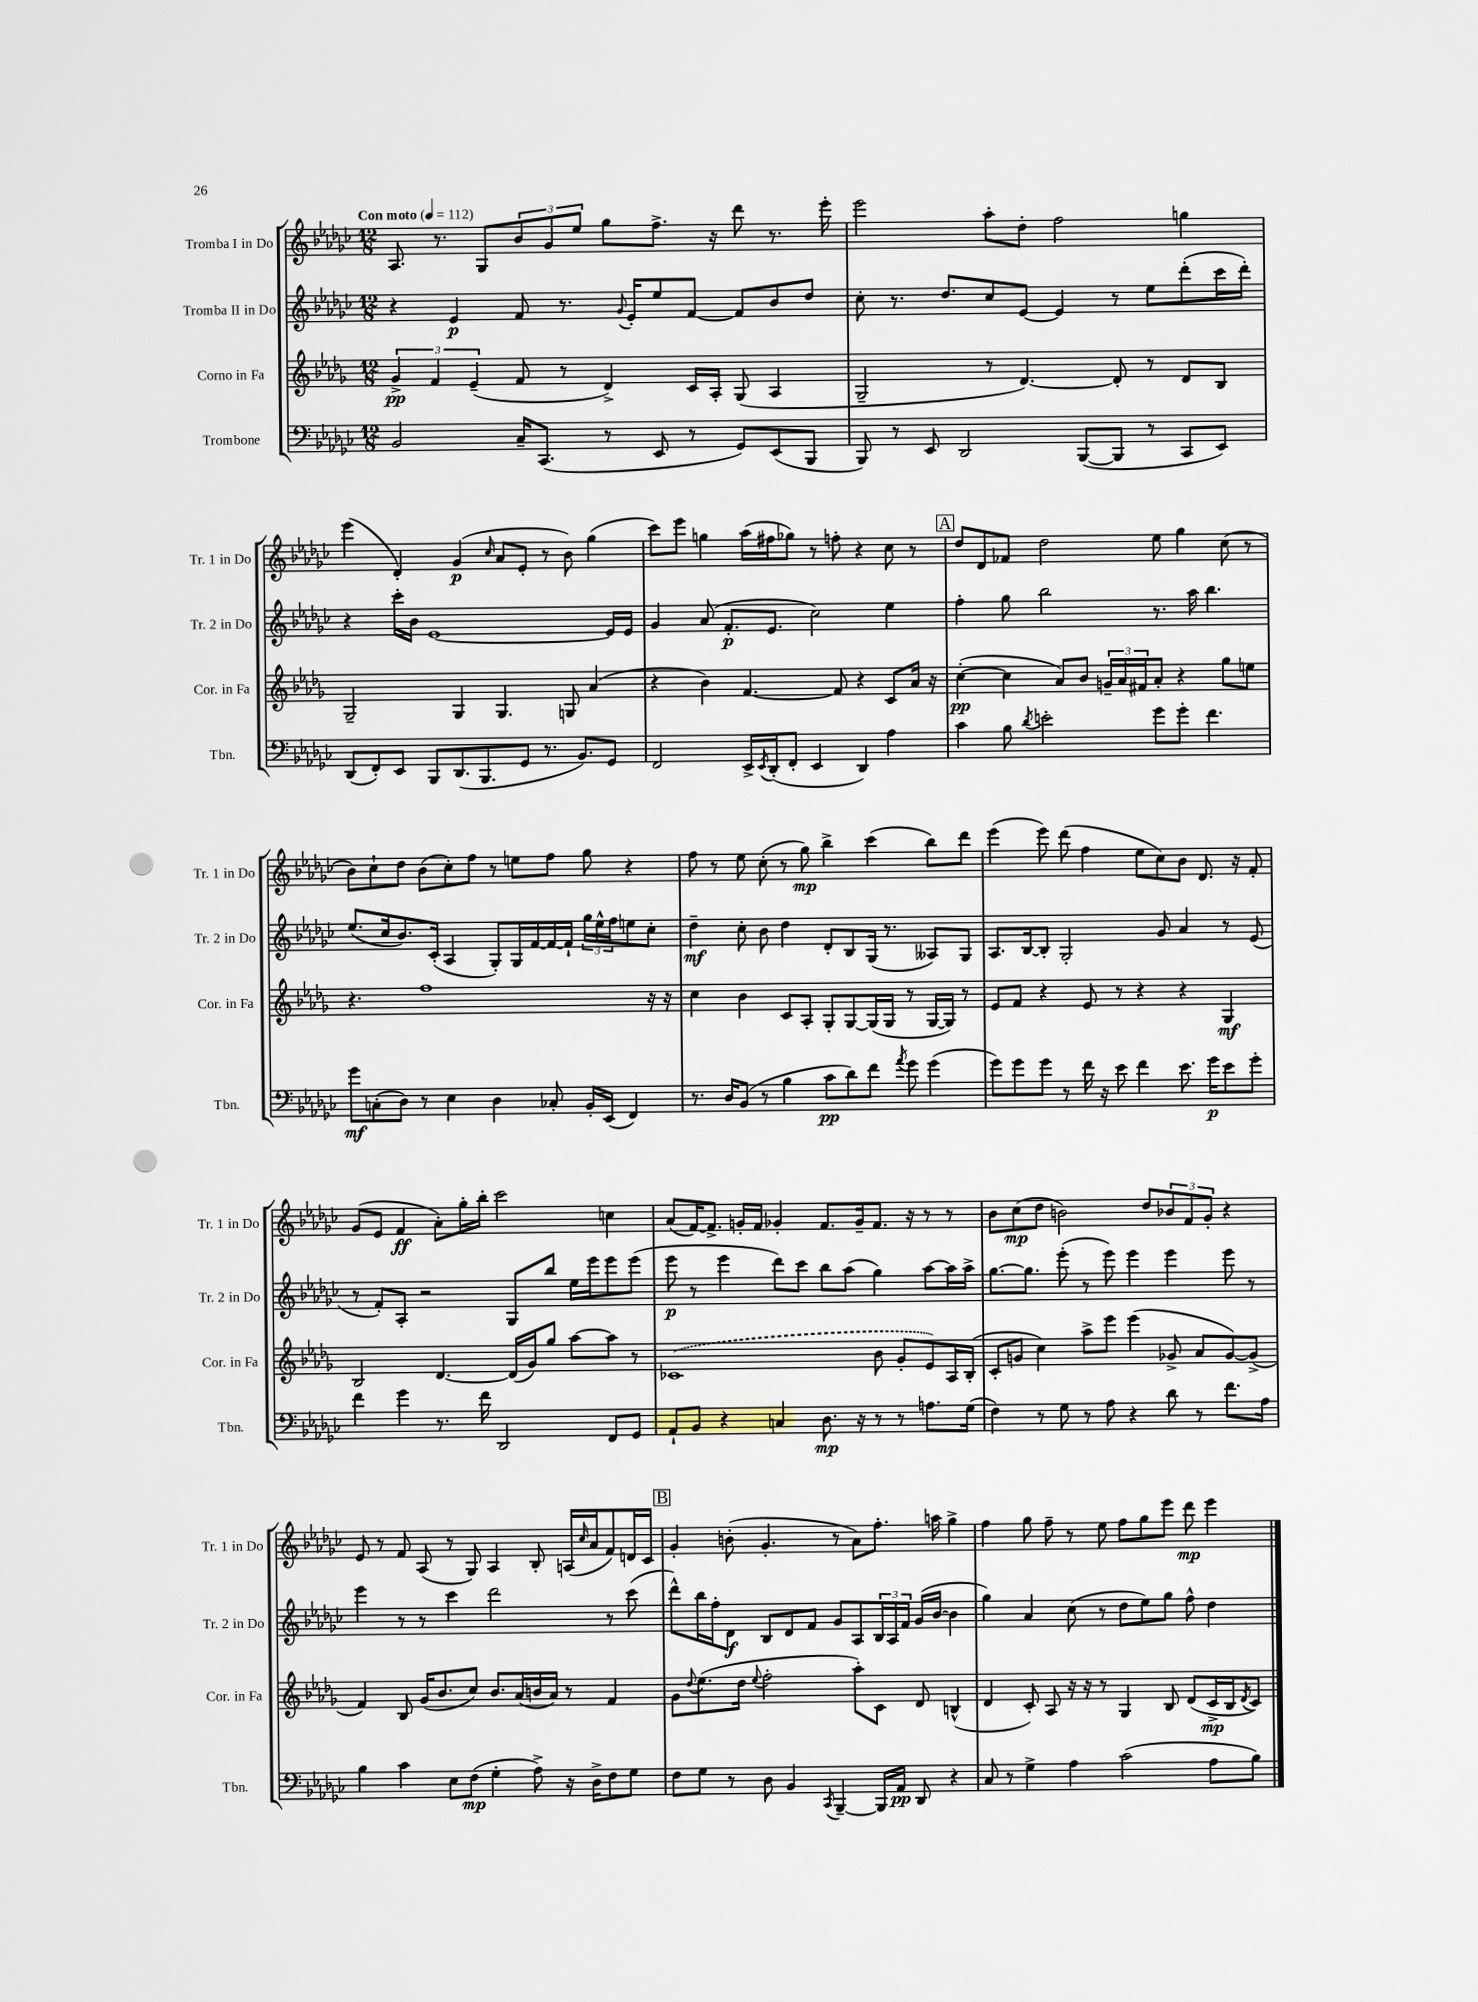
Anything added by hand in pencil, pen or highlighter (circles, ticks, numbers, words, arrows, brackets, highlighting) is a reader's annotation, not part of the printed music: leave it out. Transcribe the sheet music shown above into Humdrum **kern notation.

**kern	**kern	**kern	**kern
*staff4	*staff3	*staff2	*staff1
*clefF4	*clefG2	*clefG2	*clefG2
*k[b-e-a-d-g-c-]	*k[b-e-a-d-g-]	*k[b-e-a-d-g-c-]	*k[b-e-a-d-g-c-]
*M12/8	*M12/8	*M12/8	*M12/8
*MM112	*MM112	*MM112	*MM112
2BB-	6g-^	4r	8.A-
.	6f	.	.
.	.	.	8.r
.	.	4e-	.
.	(6e-~	.	.
.	.	.	8G-
16C-~	8f	8f	12b-
(8.CC-	.	.	.
.	.	.	12g-
.	8r	8.r	.
.	.	.	12ee-
8r	4d-^)	.	8gg-
.	.	8qqg-	.
.	.	16e-'	.
8EE-	.	8ee-	8.ff^
8r	16c	[8f	.
.	16A-'	.	16r
8GG-)	(8G-	8f]	8ddd-
(8EE-	4A-	8b-	8.r
8BBB-	.	8dd-	.
.	.	.	16eee-'
=	=	=	=
8BBB-)	2G-~	8cc-'	2eee-
8r	.	8.r	.
8EE-	.	.	.
.	.	8.dd-	.
2DD-	.	.	.
.	8r	8cc-	8aa-'
.	[4.d-)	[8e-	8dd-'
.	.	4e-]	2ff
([8BBB-	.	.	.
8BBB-]	8d-']	8r	.
8r	8r	8ee-	.
8CC-	8d-	(8ddd-'	4gg
8EE-)	8B-	16ccc-	.
.	.	16ddd-')	.
=	=	=	=
(8DD-	2G-~	4r	(4eee-
8FF')	.	.	.
8EE-	.	16ccc-'	4d-')
.	.	16b-	.
8BBB-	.	[1e-	.
(8.DD-	4G-	.	(4g-
8.BBB-	.	.	.
.	.	.	16qqcc-
.	4.G-	.	8a-
8GG-	.	.	8e-'
8.r	.	.	8r
.	8G	.	8b-)
8.BB-)	.	.	.
.	(4a-	.	(4gg-
8GG-	.	16e-]	.
.	.	16e-	.
=	=	=	=
2FF	4r	4g-	8ccc-)
.	.	.	8eee-
.	4b-)	(8a-	4gg
.	.	8.f'	.
16EE-^	[4.f	.	(16aa-
8qEE-	.	.	.
(16DD-'	.	8.e-	16ff#
8FF'	.	.	8gg-)
4EE-	.	2cc-)	8r
.	8f]	.	8ff'
4DD-)	4r	.	4r
4A-	8c	4ee-	8cc-
.	16a-	.	8r
.	16r	.	.
=	=	=	=
4c-	([4cc'	4ff'	8dd-
.	.	.	8d-
8B-	4cc]	8gg-	8f-
8qd-	.	.	.
2e'	.	2bb-	2dd-
.	8a-)	.	.
.	8b-	.	.
.	24g~	.	.
.	24a-	.	.
.	24f#	.	.
8g-	8a-'	8.r	8ee-
8g-'	4r	.	4gg-
.	.	16aa-	.
4.f	.	4.bb-	.
.	8gg-	.	(8cc-
.	8ee	.	8r
=	=	=	=
8g-	4.r	(8.ee-	8b-)
(8C'	.	.	8cc-`
.	.	16cc-	.
8D-)	.	8.b-)	8dd-
8r	1ff	.	(8b-
.	.	(16c-'	.
4E-	.	4A-	8cc-')
.	.	.	8ff
4D-	.	8G-')	8r
.	.	16G-	8ee
.	.	[16f	.
8C-'	.	16f_	8ff
.	.	16f`]	.
16BB-'	.	24gg-	8gg-
.	.	24ee-^^	.
(16EE-	.	.	.
.	.	24ff	.
4FF)	.	8ee	4r
.	16r	8cc-'	.
.	16r	.	.
=	=	=	=
8.r	4cc	4dd-~	8ff
.	.	.	8r
16D-	.	.	.
(8BB-	4b-	8cc-'	8ee-
8r	.	8b-	(8cc-'
4B-	8c	4dd-	8r
.	8A-'	.	8gg-)
8c-	8G-'	8d-'	4bb-^
8d-)	[8G-	8B-	.
8f	(16G-]	(16G-	(4ccc-
.	16G-	8.r	.
8qa-	.	.	.
8g-	8r	.	.
(4g-	[16G-	8A--)	8bb-)
.	16G-])	.	.
.	8r	8G-	8ddd-
=	=	=	=
8g-)	8e-	8.A-	(4eee-
8g-	8f	.	.
.	.	[16B-	.
8g-	4r	8B-']	8eee-)
8r	.	2G-'	(8ddd-
16f	8e-	.	4ff
16r	.	.	.
8e-	8r	.	.
4f	4r	.	8ee-
.	.	8g-	8cc-)
8.e-	4r	4a-	8b-
.	.	.	8.d-
16g-	.	.	.
8e-	4G-	8r	.
.	.	.	16r
8g-'	.	(8e-	8f'
=	=	=	=
4f	2B-	8r	(8g-
.	.	8f')	8e-
4g-	.	8A-'	4f
.	.	2r	.
8.r	[4.d-	.	8a-')
.	.	.	16gg-'
16f	.	.	16bb-'
2DD-	.	.	2ccc-
.	(16d-]	8G-	.
.	16g-)	.	.
.	8gg-	8bb-	.
.	[8aa-	16ee-	.
.	.	16eee-	.
8FF	8aa-]	8eee-	4cc
8GG-	8r	(8eee-	.
=	=	=	=
8AA-`	(1c-	8eee-	(8a-
8BB-	.	8r	[16f)
.	.	.	8.f^]
4r	.	4eee-	.
.	.	.	16g'
.	.	.	16f
4C	.	8ddd-)	4g-'
.	.	8ccc-	.
8.D-	.	8bb-	8.f
.	.	(8aa-	.
16r	.	.	16g-~
8r	8b-	4gg-)	8.f
8r	8g-'	.	.
.	.	.	16r
8.A	8e-)	[8aa-	8r
.	16A-	16aa-]	8r
(16G-	(16B-'	16aa-^	.
=	=	=	=
4F)	8c'	[8.gg-	8b-
.	8g	.	(8cc-
.	.	8.gg-]	.
8r	4cc)	.	8dd-
8G-	.	(8eee-'	2b)
8r	8aa-^	8r	.
8A-	8eee-	8eee-)	.
4r	(4eee-	4eee-	.
.	.	.	8dd-
8d-	8g-^	4eee-	12b-
.	.	.	12f
8r	8a-	.	.
.	.	.	12g-'
8.f	[8g-)	8eee-	4r
.	(8g-^]	8r	.
16A-	.	.	.
=	=	=	=
4B-	4f)	4eee-	8e-
.	.	.	8r
4c-	8B-	8r	8f
.	(16g-	8r	(8A-
.	8.b-	.	.
8E-	.	4ccc-	8r
(8F	8cc)	.	8G-)
4G-'	8.b-	2ddd-	4A-
.	(16a-	.	.
8A-^)	16b	.	8B-'
.	16a-)	.	.
16r	8r	.	(16A
.	.	.	16qqcc-
16D-^	.	.	16a-
8F	4f	8r	8f)
8G-	.	(8ccc-	16d
.	.	.	16c-
=	=	=	=
8F	8g-	8ddd-^^)	4g-'
.	8qqdd-	.	.
8G-	(8.ee-	16bb-	.
.	.	16ff'	.
8r	.	8d-	(8b'
.	16dd-	.	.
.	8qqee-	.	.
8D-	2ff'	8B-	4.g-'
4BB-	.	8d-	.
.	.	8f	.
8qCC-	.	.	.
[4BBB-~	.	8g-	8r
.	8aa-')	8A-	8a-)
16BBB-]	8c	24B-	8.ff'
.	.	24A-	.
16AA-	.	.	.
.	.	24f	.
8DD-	8d-	(16g-	.
.	.	[16b-	16aa
4r	(4B^^	4b-]	4gg-^
=	=	=	=
8C-	4d-	4gg-)	4ff
8r	.	.	.
4G-^	8c')	4a-	8gg-
.	8A-	.	8ff~
4A-	16r	(8cc-	8r
.	16r	.	.
.	8r	8r	8ee-
(2c-	4G-	8dd-	8ff
.	.	8ee-)	8gg-
.	8B-	8gg-	8eee-
.	(8d-	8ff^^	8ddd-
8A-	16c^	4dd-	4eee-
.	16B-	.	.
.	8qd-	.	.
8B-)	8c)	.	.
==	==	==	==
*-	*-	*-	*-
